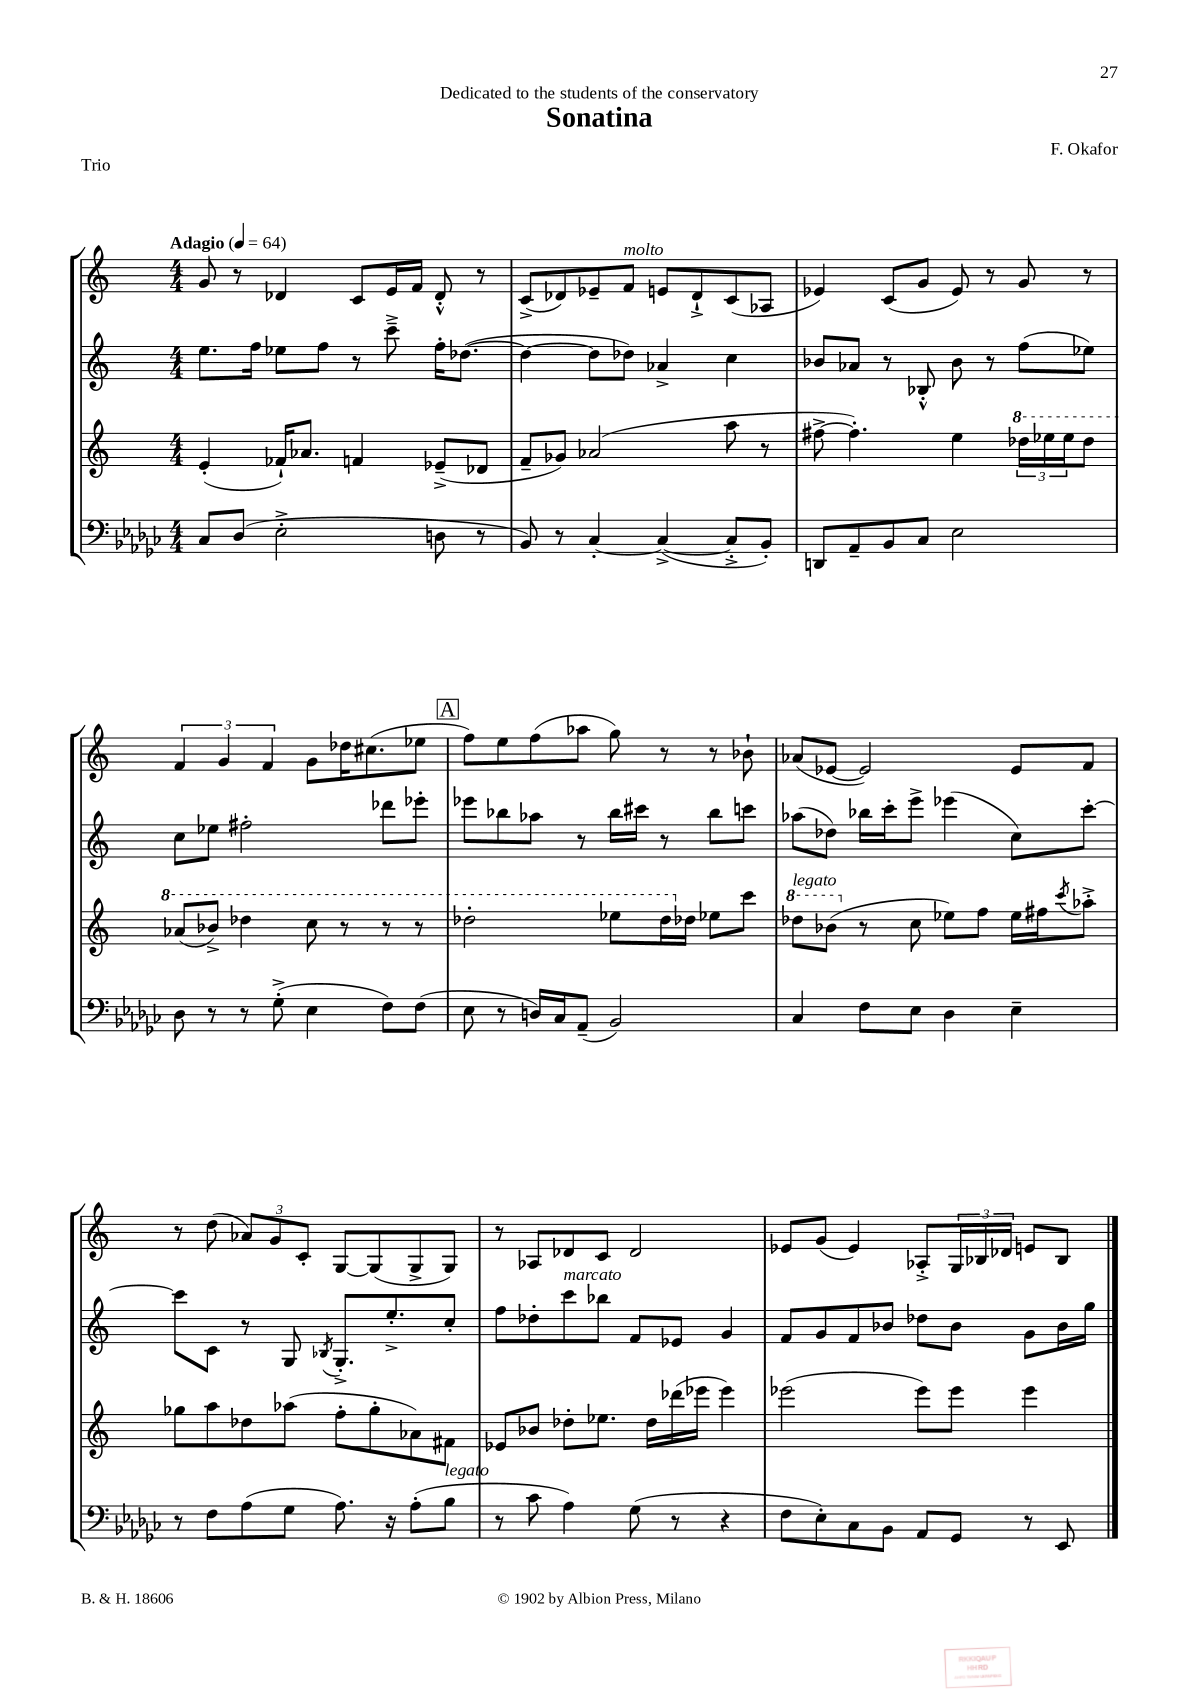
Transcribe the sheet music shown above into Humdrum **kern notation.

**kern	**kern	**kern	**kern
*staff4	*staff3	*staff2	*staff1
*clefF4	*clefG2	*clefG2	*clefG2
*k[b-e-a-d-g-c-]	*k[]	*k[]	*k[]
*M4/4	*M4/4	*M4/4	*M4/4
*MM64	*MM64	*MM64	*MM64
8C-	(4e'	8.ee	8g
(8D-	.	.	8r
.	.	16ff	.
2E-'^	16f-`)	8ee-	4d-
.	8.a-	.	.
.	.	8ff	.
.	4f	8r	8c
.	.	8ccc~^	16e
.	.	.	16f
8D	(8e-~^	16ff'	8d-'^^
.	.	([8.dd-	.
8r	8d-	.	8r
=	=	=	=
8BB-)	8f~	4dd-_	(8c^
8r	8g-)	.	8d-)
[4C-'	(2a-	8dd-]	8e-~
.	.	8dd-)	8f
(4C-^_	.	4a-^	8e
.	.	.	8d-`^
8C-'^]	8aa	4cc	(8c
8BB-')	8r	.	8A-
=	=	=	=
8DD	[8ff#^	8b-	4e-)
8AA-~	4.ff#'])	8a-	.
8BB-	.	8r	(8c
8C-	.	8B-'^^	8g
2E-	4ee	8b-	8e-)
.	.	8r	8r
.	24ddd-	(8ff	8g
.	24eee-	.	.
.	24eee-	.	.
.	8ddd-	8ee-)	8r
=	=	=	=
8D-	(8aa-	8cc	6f
8r	8bb-^)	8ee-	.
.	.	.	6g
8r	4ddd-	2ff#'	.
.	.	.	6f
(8G-'^	.	.	.
4E-	8ccc	.	8g
.	8r	.	16dd-
.	.	.	(8.cc#
8F)	8r	8ddd-	.
(8F	8r	8eee-'	8ee-
=	=	=	=
8E-	2ddd-'	8eee-	8ff)
8r	.	8bb-	8ee
16D)	.	8aa-	(8ff
16C-	.	.	.
(8AA-~	.	8r	8aa-
2BB-)	8eee-	16bb-	8gg)
.	.	16ccc#	.
.	16ddd-	8r	8r
.	16dd-	.	.
.	8ee-	8bb-	8r
.	8ccc	8ccc	8b-`
=	=	=	=
4C-	8ddd-	(8aa-	(8a-
.	(8bb-	8dd-)	[8e-
8F	8r	16bb-	2e-])
.	.	16ccc'	.
8E-	8cc	8eee^	.
4D-	8ee-)	(4eee-	.
.	8ff	.	.
4E-~	16ee-	8cc)	8e-
.	16ff#	.	.
.	8qccc	.	.
.	8aa-'^	[8ccc'	8f
=	=	=	=
8r	8gg-	8ccc]	8r
8F	8aa	8c	(8dd
(8A-	8dd-	8r	12a-)
.	.	.	12g
8G-	(8aa-	8G	.
.	.	.	12c'
.	.	8qB-	.
8.A-)	8ff'	8.G'^	[8G
.	8gg-'	.	(8G]
16r	.	8.ee'^	.
(8A-'	8a-)	.	8G^
8B-	8f#	8cc'	8G)
=	=	=	=
8r	8e-	8ff	8r
8c-	8b-	8dd-'	8A-
4A-)	8dd-'	8ccc	8d-
.	8.ee-	8bb-	8c
(8G-	.	8f	2d-
.	16dd-	.	.
8r	(16ddd-	8e-	.
.	16eee-	.	.
4r	4eee-)	4g	.
=	=	=	=
8F	(2eee-	8f	8e-
8E-')	.	8g	(8g
8C-	.	8f	4e-)
8BB-	.	8b-	.
8AA-	8eee-)	8dd-	8A-'^
8GG-	8eee-	8b-	24G
.	.	.	24B-
.	.	.	24d-
8r	4eee-	8g	8e
8EE-	.	16b-	8B-
.	.	16gg	.
==	==	==	==
*-	*-	*-	*-
